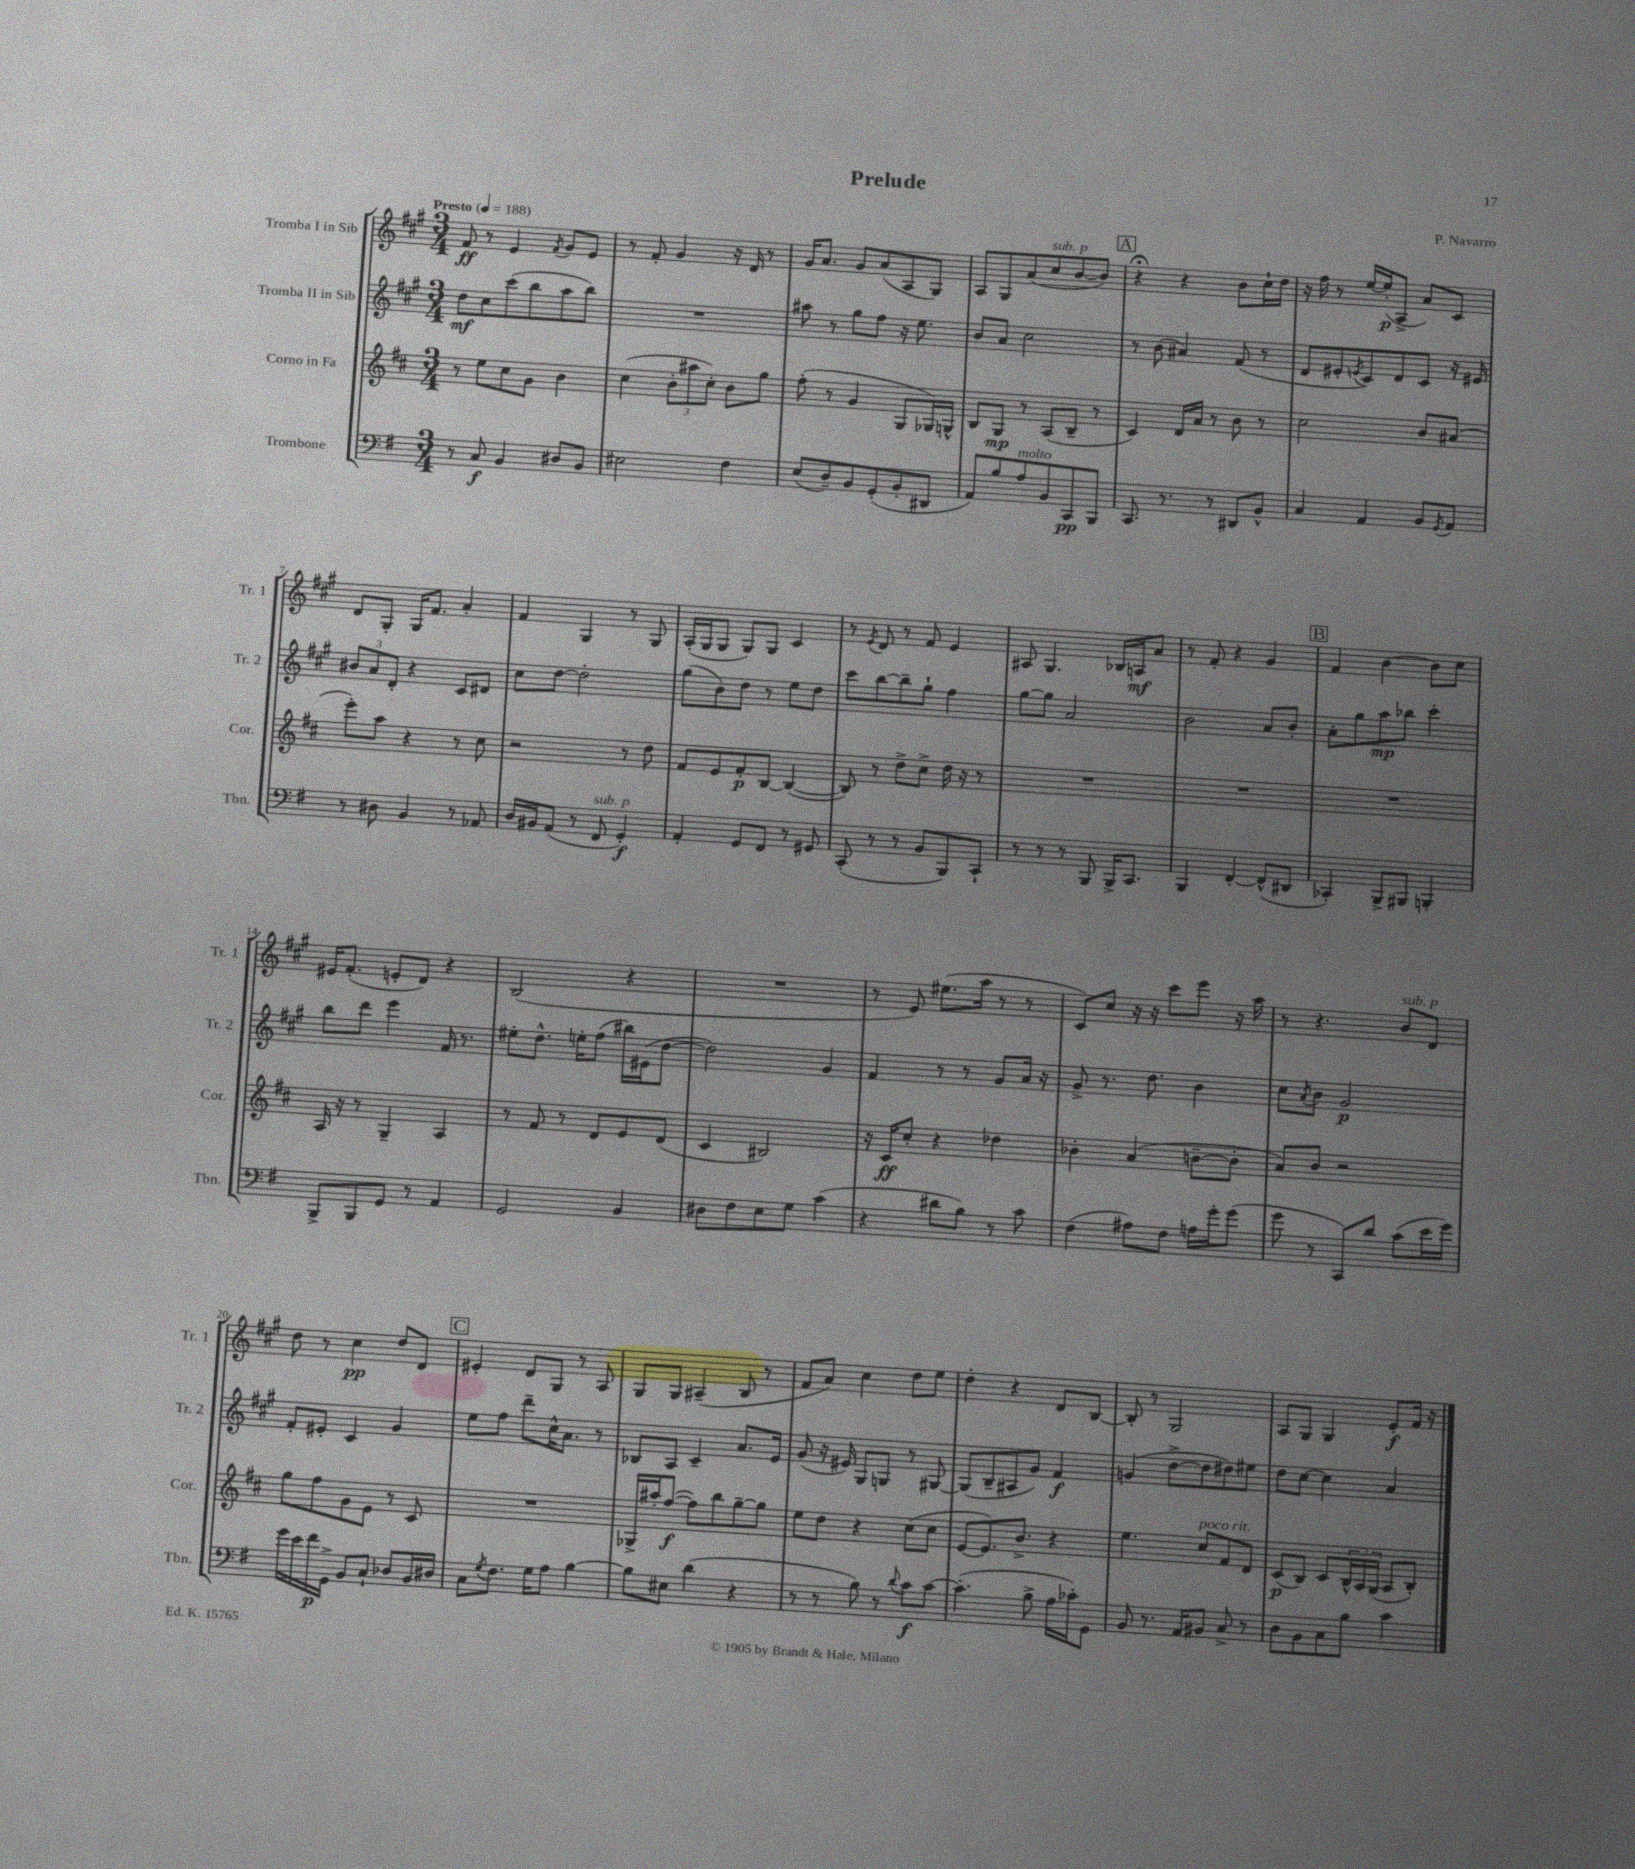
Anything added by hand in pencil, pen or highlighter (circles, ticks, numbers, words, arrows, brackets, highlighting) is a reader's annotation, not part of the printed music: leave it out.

**kern	**dynam	**kern	**dynam	**kern	**dynam	**kern	**dynam
*part4	*part4	*part3	*part3	*part2	*part2	*part1	*part1
*staff4	*staff4	*staff3	*staff3	*staff2	*staff2	*staff1	*staff1
*I"Trombone	*	*I"Corno in Fa	*	*I"Tromba II in Sib	*	*I"Tromba I in Sib	*
*I'Tbn.	*	*I'Cor.	*	*I'Tr. 2	*	*I'Tr. 1	*
*clefF4	*	*clefG2	*	*clefG2	*	*clefG2	*
*k[f#]	*	*k[f#c#]	*	*k[f#c#g#]	*	*k[f#c#g#]	*
*M3/4	*	*M3/4	*	*M3/4	*	*M3/4	*
*MM188	*	*MM188	*	*MM188	*	*MM188	*
=1	=1	=1	=1	=1	=1	=1	=1
!	!	!	!	!	!	!LO:TX:a:B:t=Presto	!
8r	.	8r	.	8dd\L	mf	8f#/	ff
8C/	f	8ee\L	.	8cc#\	.	8r	.
4BB/	.	8cc#\	.	(8ccc#\	.	4e/	.
.	.	8g\J	.	8bb\	.	.	.
.	.	.	.	.	.	8qf#/	.
8D#X/L	.	4b\	.	8aa\	.	8g#/L	.
8BB/J	.	.	.	8bb\J)	.	8e/J	.
=2	=2	=2	=2	=2	=2	=2	=2
2E#X\	.	(4cc#\	.	2.r	.	8r	.
.	.	.	.	.	.	8f#'/	.
.	.	12b'\L	.	.	.	4g#/	.
.	.	12aa#X\	.	.	.	.	.
.	.	12cc#'\J)	.	.	.	.	.
4F#\	.	8b\L	.	.	.	16r	.
.	.	.	.	.	.	16d/	.
.	.	8gg\J	.	.	.	8r	.
=3	=3	=3	=3	=3	=3	=3	=3
(8E/L	.	(8ff#'\	.	8aa#X\	.	16g#/KL	.
.	.	.	.	.	.	8.a/J	.
8D~/)	.	8r	.	8r	.	.	.
8BB/	.	4g/	.	8gg#\L	.	8g#/L	.
(8GG'/	.	.	.	8ff#\J	.	(8a/	.
8BB'/	.	8G/L	.	16r	.	8A/	.
.	.	.	.	8.ee\	.	.	.
8DD#X/J	.	16G-X/L)	.	.	.	8G#/J)	.
.	.	16Gn^^/JJ	.	.	.	.	.
=4	=4	=4	=4	=4	=4	=4	=4
8AA/L)	.	8B/L	.	8b/L	.	8A/L	.
8B/	.	8G/J	mp	8a/J	.	8G#/	.
!LO:TX:a:i:t=molto	!	!	!	!	!	!	!
8A/	.	8r	.	2cc#\	.	(8a/	.
!	!	!	!	!	!	!LO:TX:a:i:t=sub. p	!
8BB/	.	(8A/L	.	.	.	8cc#/	.
8CC/	pp	8B~/J	.	.	.	[8b/	.
8BBB/J	.	8r	.	.	.	8b/J])	.
!!LO:REH:place=s1:t=A
=5	=5	=5	=5	=5	=5	=5	=5
8.CC/	.	4c#/)	.	8r	.	4r;<	.
.	.	.	.	(8b\	.	.	.
8.r	.	.	.	.	.	.	.
.	.	16d/LL	.	4a#X/)	.	4r	.
.	.	16a/JJ	.	.	.	.	.
8r	.	8r	.	.	.	.	.
8DD#X/L	.	8b\	.	(8f#/	.	8b\L	.
8BB^^/J	.	8r	.	8r	.	16cc#`\L	.
.	.	.	.	.	.	16dd\JJ	.
=6	=6	=6	=6	=6	=6	=6	=6
4C/	.	2cc#\	.	8d/L	.	16r	.
.	.	.	.	.	.	16ff#\	.
.	.	.	.	8e#X'/	.	8r	.
.	.	.	.	8qen/	.	.	.
4AA/	.	.	.	8c#/)	.	[16ee/LL	.
.	.	.	.	.	.	(16ee'/J]	p
.	.	.	.	8d/	.	8A^/J	.
8BB/L	.	8b/L	.	8c#/J	.	8a/L)	.
8qGG/	.	.	.	.	.	.	.
8AA/J	.	(8a#X/J	.	16r	.	8c#/J	.
.	.	.	.	16e#X/	.	.	.
!!LO:LB:g=z
=7	=7	=7	=7	=7	=7	=7	=7
8r	.	8eee'\L)	.	12b#X/L	.	8d/L	.
.	.	.	.	12a/	.	.	.
8D#X\	.	8aa\J	.	.	.	8G#'/J	.
.	.	.	.	12d'/J	.	.	.
4BB/	.	4r	.	4r	.	16G#/KL	.
.	.	.	.	.	.	8.f#/J	.
8r	.	8r	.	8c#/L	.	4a'/	.
8AA-X/	.	8cc#\	.	8d#X/J	.	.	.
=8	=8	=8	=8	=8	=8	=8	=8
16D/LL	.	2r	.	8cc#\L	.	4f#/	.
16BB#X/J	.	.	.	.	.	.	.
(8AA/J	.	.	.	[8dd\J	.	.	.
8r	.	.	.	2dd'\]	.	4G#/	.
!LO:TX:a:i:t=sub. p	!	!	!	!	!	!	!
8FF#/	.	.	.	.	.	.	.
4GG'/)	f	8r	.	.	.	8r	.
.	.	8dd\	.	.	.	8G#/	.
=9	=9	=9	=9	=9	=9	=9	=9
4AA'/	.	8f#/L	.	(8gg#\L	.	(16A'/LL	.
.	.	.	.	.	.	16G#/J	.
.	.	8e/	.	8b\)	.	8G#/J	.
8GG/L	.	8f#'/	p	8dd\J	.	8G#/L)	.
8FF#/J	.	[8B/J	.	8r	.	8G#/J	.
8r	.	(4B/_	.	8ee\L	.	4c#/	.
8GG#X/	.	.	.	8dd\J	.	.	.
=10	=10	=10	=10	=10	=10	=10	=10
(8CC'/	.	8B/])	.	8ccc#\L	.	8r	.
.	.	.	.	.	.	8qe/	.
8r	.	8r	.	[8bb\	.	8d/	.
8r	.	8dd^\L	.	8bb~\]	.	8r	.
8BB/L	.	8cc#^\J	.	8gg#`\J	.	8f#/	.
8BBB/)	.	16dd\	.	4ff#\	.	4e/	.
.	.	16r	.	.	.	.	.
8CC`/J	.	8r	.	.	.	.	.
=11	=11	=11	=11	=11	=11	=11	=11
8r	.	2.r	.	[8gg#\L	.	8A#X/	.
8r	.	.	.	8gg#\J]	.	4.G#/	.
8r	.	.	.	2a/	.	.	.
8BBB/	.	.	.	.	.	.	.
16BBB^/KL	.	.	.	.	.	16B-X/LL	.
8.CC/J	.	.	.	.	.	16An/J	mf
.	.	.	.	.	.	8a/J	.
=12	=12	=12	=12	=12	=12	=12	=12
4BBB/	.	2.r	.	2b\	.	8r	.
.	.	.	.	.	.	8f#'/	.
[4FF#'/	.	.	.	.	.	4r	.
(8FF#^^/L]	.	.	.	8a/L	.	4g#/	.
8DD#X/J	.	.	.	8b'/J	.	.	.
!!LO:REH:place=s1:t=B
=13	=13	=13	=13	=13	=13	=13	=13
4CC-X'/)	.	2.r	.	8a'\L	.	4f#/	.
.	.	.	.	8gg#\	.	.	.
8BBB^/L	.	.	.	8aa\	mp	[4b\	.
8BBB#X/J	.	.	.	8bb-X\J	.	.	.
4BBBn'/	.	.	.	4ccc#'\	.	8b\L]	.
.	.	.	.	.	.	8cc#\J	.
!!LO:LB:g=z
=14	=14	=14	=14	=14	=14	=14	=14
8BBB^/L	.	16A/	.	8bb\L	.	16e#X/KL	.
.	.	16r	.	.	.	(8.f#'/J	.
8BBB/	.	8r	.	8ddd\J	.	.	.
8GG/J	.	4G~/	.	4eee\	.	8en'/L	.
8r	.	.	.	.	.	8d/J)	.
4AA/	.	4A/	.	16f#/	.	4r	.
.	.	.	.	8.r	.	.	.
=15	=15	=15	=15	=15	=15	=15	=15
2GG/	.	8r	.	8ee#X'\L	.	(2B/	.
.	.	8f#/	.	8.dd^^\J	.	.	.
.	.	8r	.	.	.	.	.
.	.	.	.	16een'\KL	.	.	.
.	.	8d/L	.	(8ff#\J	.	.	.
4BB/	.	8e/	.	16bb#X\LL)	.	4r	.
.	.	.	.	(16e#X\J	.	.	.
.	.	(8d/J	.	[8dd\J	.	.	.
=16	=16	=16	=16	=16	=16	=16	=16
8D#X\L	.	4c#/	.	2dd\])	.	2.r	.
8F#\	.	.	.	.	.	.	.
8E\	.	2B#X/)	.	.	.	.	.
8G\J	.	.	.	.	.	.	.
(4c\	.	.	.	4g#/	.	.	.
=17	=17	=17	=17	=17	=17	=17	=17
4r	.	16r	.	4f#/	.	8r	.
.	.	16c#/KL	ff	.	.	.	.
.	.	8cc#'/J	.	.	.	8e/)	.
8d#X\L	.	4r	.	8r	.	(8.ee#X\L	.
8B\J)	.	.	.	8r	.	.	.
.	.	.	.	.	.	16aa\Jk	.
8r	.	4dd-X\	.	8g#/L	.	8r	.
8c\	.	.	.	16a/Jk	.	8r	.
.	.	.	.	16r	.	.	.
=18	=18	=18	=18	=18	=18	=18	=18
(4F#\	.	4b-X'\	.	8g#^/	.	8c#/L)	.
.	.	.	.	8.r	.	8cc#/J	.
8A#X\L)	.	(4a/	.	.	.	16r	.
.	.	.	.	8.dd\	.	16r	.
8F#\J	.	.	.	.	.	8ccc#\L	.
16An\LL	.	[8bn~\L	.	4b\	.	8eee\J	.
16g'\J	.	.	.	.	.	.	.
(8g\J	.	8b'\J]	.	.	.	16r	.
.	.	.	.	.	.	16aa\	.
=19	=19	=19	=19	=19	=19	=19	=19
8g\	.	8a/L)	.	8cc#\L	.	8r	.
.	.	.	.	8qa/	.	.	.
8r	.	8b/J	.	8b\J	.	4.r	.
8CC/L)	.	2r	.	2g#/	p	.	.
8d/J	.	.	.	.	.	.	.
!	!	!	!	!	!	!LO:TX:a:i:t=sub. p	!
(8c\L	.	.	.	.	.	8b/L	.
16e\L	.	.	.	.	.	8d/J	.
16g\JJ)	.	.	.	.	.	.	.
!!LO:LB:g=z
=20	=20	=20	=20	=20	=20	=20	=20
16g\LL	.	8gg\L	.	8f#'/L	.	8dd\	.
16e\	.	.	.	.	.	.	.
16f#\	p	8ff#\	.	8e#X'/J	.	8r	.
16GG^\JJ	.	.	.	.	.	.	.
8BB/L	.	8g\	.	4c#/	.	4cc#\	pp
8C`/J	.	8e\J	.	.	.	.	.
8D-X/L	.	8r	.	4g#/	.	8dd/L	.
16BB/L	.	8c#/	.	.	.	8d/J	.
16D#X/JJ	.	.	.	.	.	.	.
!!LO:REH:place=s1:t=C
=21	=21	=21	=21	=21	=21	=21	=21
8C\L	.	2.r	.	8ee\L	.	4e#X'/	.
8qG/	.	.	.	.	.	.	.
8.F#\J	.	.	.	8ff#\J	.	.	.
.	.	.	.	8ddd~\L	.	8d/L	.
16G\KL	.	.	.	.	.	.	.
8A\J	.	.	.	16cc#^^\K	.	8G#/J	.
.	.	.	.	8.a\J	.	.	.
[4B\	.	.	.	.	.	8r	.
.	.	.	.	8r	.	8A/	.
=22	=22	=22	=22	=22	=22	=22	=22
8B\L]	.	16G-X^/LL	.	8B-X/L	.	8G#/L	.
.	.	16aa#X'/J	.	.	.	.	.
8E#X\J	.	([8ff#/J	f	8A/J	.	8G#/J	.
(4d\	.	8ff#\L])	.	4c#~/	.	(4A#X~/	.
.	.	8bb\	.	.	.	.	.
4r	.	[8gg~\	.	8.a/L	.	8B/	.
.	.	8gg\J]	.	.	.	8r	.
.	.	.	.	16e/Jk	.	.	.
=23	=23	=23	=23	=23	=23	=23	=23
8r	.	8ee\L	.	(8g#/	.	8f#/L	.
8r	.	8dd\J	.	16r	.	8a/J)	.
.	.	.	.	16e#X/)	.	.	.
8B\)	.	4r	.	8G#/L	.	4cc#\	.
8r	.	.	.	8Gn/J	.	.	.
8qqd/	.	.	.	.	.	.	.
8c\L	f	(8cc#\L	.	8r	.	8dd\L	.
[8c\J	.	8cc#\J	.	[8G#X/	.	8ee\J	.
=24	=24	=24	=24	=24	=24	=24	=24
(4.c'\]	.	[8e/L	.	(8G#/L]	.	4dd'\	.
.	.	8.e/])	.	8B~/	.	.	.
.	.	.	.	8A#X/	.	4r	.
.	.	8.b^/J	.	.	.	.	.
8B^\	.	.	.	8g#/J)	.	.	.
16A\LL	.	4r	.	4f#/	f	8d/L	.
16c-X'\J)	.	.	.	.	.	.	.
8GG\J	.	.	.	.	.	[8B/J	.
=25	=25	=25	=25	=25	=25	=25	=25
8BB/	.	4.ee\	.	(4gn/	.	8B'/]	.
8.r	.	.	.	.	.	8r	.
.	.	.	.	[8dd^\L	.	2G#/	.
16AA/KL	.	.	.	.	.	.	.
!	!	!LO:TX:a:i:t=poco rit.	!	!	!	!	!
8BB#X/J	.	8cc#/L	.	8dd\]	.	.	.
8C^/	.	8f#/	.	8dd#X\)	.	.	.
8r	.	8d/J	.	8ee#X\J	.	.	.
=26	=26	=26	=26	=26	=26	=26	=26
8D\L	.	(8c#/L	p	8dd\L	.	8A/L	.
8BB\	.	8B/J)	.	[8cc#\J	.	8G#/J	.
8C\	.	8c#/L	.	4cc#\]	.	4G#/	.
8B\J	.	24B^^/L	.	.	.	.	.
.	.	24A/	.	.	.	.	.
.	.	(24G/JJ	.	.	.	.	.
4c\	.	8A/L	.	4a/	.	8e'/L	f
.	.	8B'/J)	.	.	.	16f#/Jk	.
.	.	.	.	.	.	16r	.
==	==	==	==	==	==	==	==
*-	*-	*-	*-	*-	*-	*-	*-
